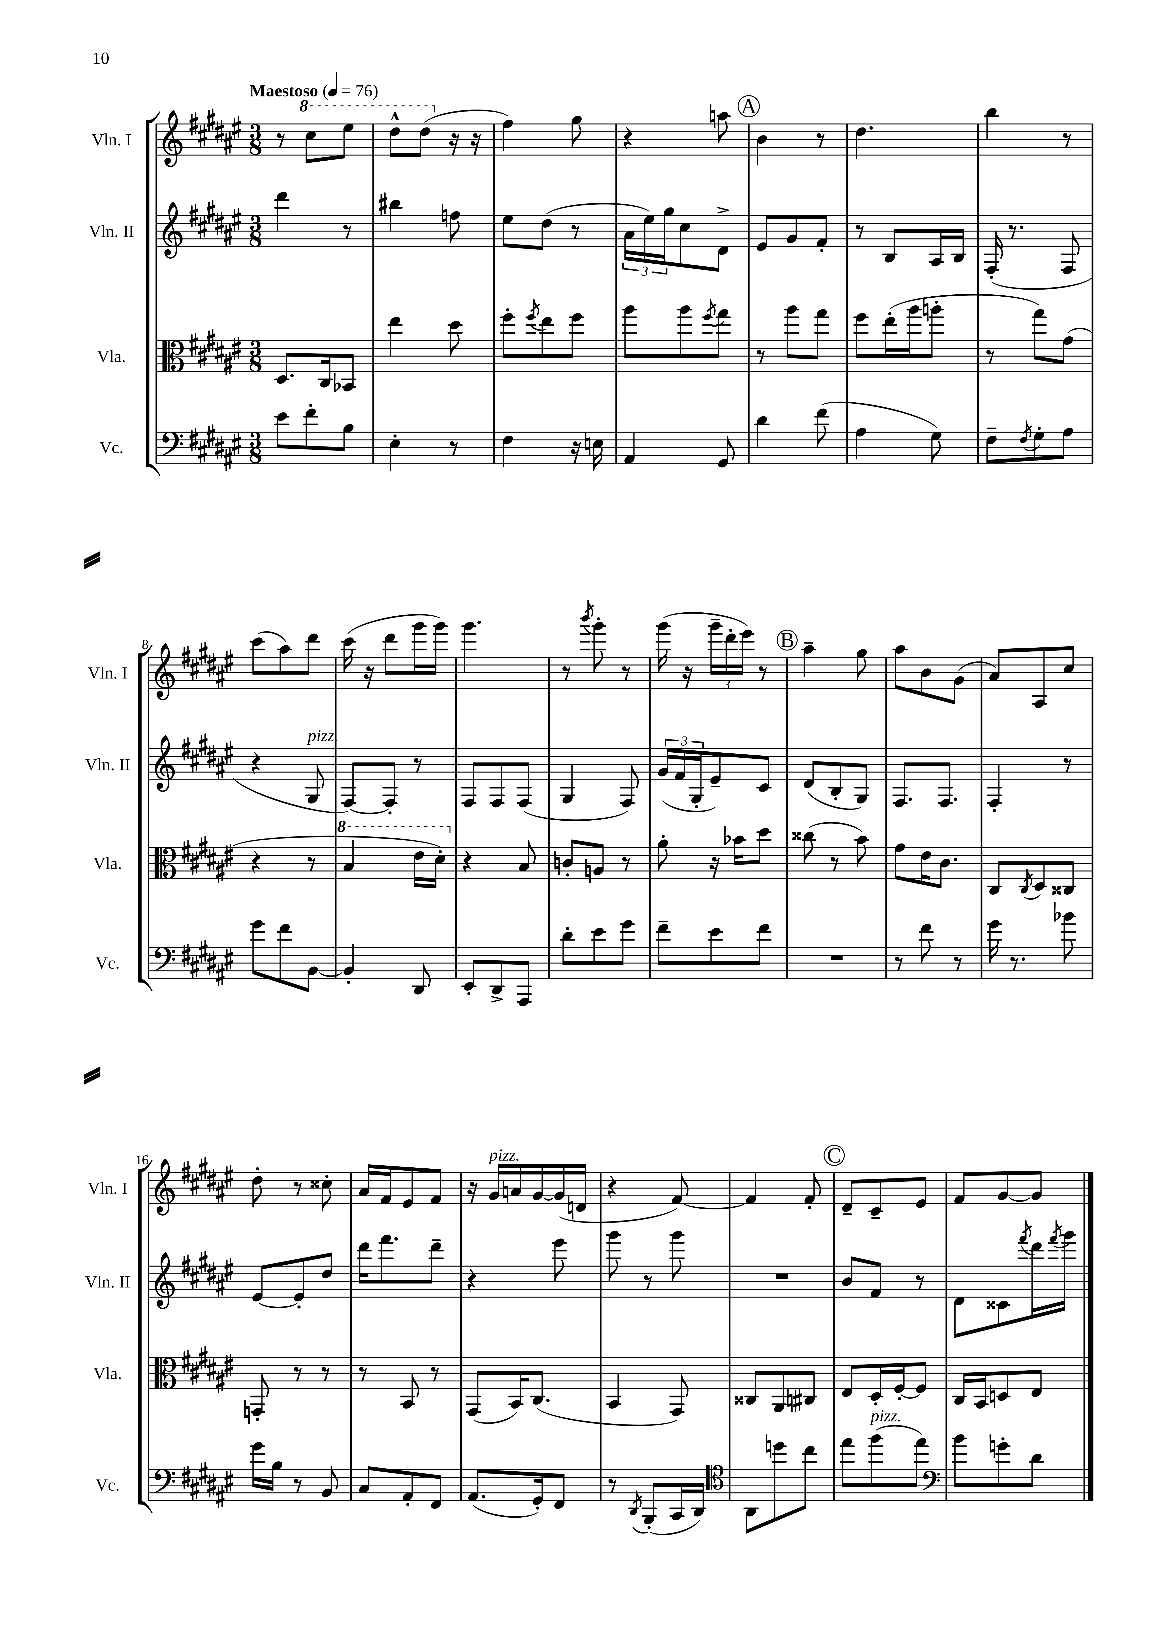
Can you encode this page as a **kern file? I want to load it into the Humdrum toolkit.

**kern	**kern	**kern	**kern
*part4	*part3	*part2	*part1
*staff4	*staff3	*staff2	*staff1
*I"Vc.	*I"Vla.	*I"Vln. II	*I"Vln. I
*I'Vc.	*I'Vla.	*I'Vln. II	*I'Vln. I
*clefF4	*clefC3	*clefG2	*clefG2
*k[f#c#g#d#a#e#]	*k[f#c#g#d#a#e#]	*k[f#c#g#d#a#e#]	*k[f#c#g#d#a#e#]
*M3/8	*M3/8	*M3/8	*M3/8
*MM76	*MM76	*MM76	*MM76
=1	=1	=1	=1
!	!	!	!LO:TX:a:B:t=Maestoso
8e#\L	8.D#/L	4ddd#\	8r
*	*	*	*8va
8f#'\	.	.	8ccc#\L
.	16C#/k	.	.
8B\J	8BB-X/J	8r	8eee#\J
=2	=2	=2	=2
4E#'\	4ee#\	4bb#X\	8ddd#^^\L
.	.	.	(8ddd#\J
*	*	*	*X8va
8r	8dd#\	8ffn\	16r
.	.	.	16r
=3	=3	=3	=3
4F#\	8ff#'\L	8ee#\L	4ff#\)
.	8qff#/	.	.
.	8ee#\	(8dd#\J	.
16r	8ff#\J	8r	8gg#\
16En\	.	.	.
=4	=4	=4	=4
4AA#/	8aa#\L	24a#\LL	4r
.	.	24ee#\)	.
.	.	24gg#\J	.
.	8aa#\	8cc#\	.
.	8qff#/	.	.
8GG#/	8gg#\J	8d#^\J	8aan\
!!LO:REH:place=s1:t=A
=5	=5	=5	=5
4d#\	8r	8e#/L	4b\
.	8aa#\L	8g#/	.
(8f#\	8gg#\J	8f#'/J	8r
=6	=6	=6	=6
4A#\	8ff#\L	8r	4.dd#\
.	(16ee#'\L	8B/L	.
.	16aa#\J	.	.
8G#\)	8aan'\J	16A#/L	.
.	.	16B/JJ	.
=7	=7	=7	=7
8F#~\L	8r	(16F#'/	4bb\
.	.	8.r	.
8qF#/	.	.	.
8G#'\	8gg#\L)	.	.
8A#\J	(8g#\J	8F#/	8r
!!LO:LB:g=z
=8	=8	=8	=8
8g#\L	4r	4r	(8ccc#\L
8f#\	.	.	8aa#\)
!	!	!LO:TX:a:i:t=pizz.	!
[8BB\J	8r	8G#/	8ddd#\J
=9	=9	=9	=9
*	*8va	*	*
4BB'/]	4b/	[8F#/L)	(16ccc#\
.	.	.	16r
.	.	8F#'/J]	8ddd#\L
8DD#/	16ee#\LL	8r	16ggg#\L
.	16dd#'\JJ)	.	16ggg#\JJ)
=10	=10	=10	=10
*	*X8va	*	*
8EE#'/L	4r	8F#/L	4.ggg#\
8DD#^/	.	8F#/	.
8AAA#/J	8B/	(8F#/J	.
=11	=11	=11	=11
8d#'\L	8cn'/L	4G#/	8r
.	.	.	8qbbb/
8e#\	8An/J	.	8ggg#'\
8g#\J	8r	8F#/)	8r
=12	=12	=12	=12
8f#~\L	8a#'\	(24g#/LL	(16ggg#\
.	.	24f#/	.
.	.	.	16r
.	.	24G#'/J	.
8e#\	16r	8e#~/)	24ggg#~\LL
.	.	.	24ddd#'\
.	16b-X\KL	.	.
.	.	.	24eee#\JJ)
8f#\J	8dd#\J	8c#/J	8r
!!LO:REH:place=s1:t=B
=13	=13	=13	=13
4.r	(8cc##X\	(8d#/L	4aa#~\
.	8r	8B'/	.
.	8b\)	8G#/J)	8gg#\
=14	=14	=14	=14
8r	8g#\L	8.F#/L	8aa#\L
8f#\	16e#\K	.	8b\
.	8.c#\J	8.F#/J	.
8r	.	.	(8g#\J
=15	=15	=15	=15
16g#\	8C#/L	4F#'/	8a#/L)
8.r	.	.	.
.	8qC#/	.	.
.	8D#/	.	8A#/
8b-X\	8C##X/J	8r	8cc#/J
!!LO:LB:g=z
=16	=16	=16	=16
16g#\LL	8GGn'/	[8e#/L	8dd#'\
16B\JJ	.	.	.
8r	8r	8e#'/]	8r
8BB/	8r	8dd#/J	8cc##X'\
=17	=17	=17	=17
8C#/L	8r	16ddd#\KL	16a#/LL
.	.	8.fff#\	16f#/J
8AA#'/	8BB/	.	8e#/
8FF#/J	8r	8ddd#~\J	8f#/J
=18	=18	=18	=18
(8.AA#/L	(8GG#/L	4r	16r
!	!	!	!LO:TX:a:i:t=pizz.
.	.	.	16g#/LL
.	16BB/K)	.	16an/
16GG#'/k)	(8.C#/J	.	[16g#/
8FF#/J	.	8eee#\	(16g#/]
.	.	.	16dn/JJ
=19	=19	=19	=19
8r	4BB/	8ggg#\	4r
8qDD#/	.	.	.
(8BBB'/L	.	8r	.
16CC#/L	8GG#/)	8ggg#\	[8f#/)
16DD#/JJ)	.	.	.
=20	=20	=20	=20
*clefC4	*	*	*
8AA#\L	8C##X/L	4.r	4f#/]
8ddn\	8AA#/	.	.
8cc#\J	8C#X/J	.	8f#'/
!!LO:REH:place=s1:t=C
=21	=21	=21	=21
8ee#\L	8E#/L	8b/L	8d#~/L
!LO:TX:a:i:t=pizz.	!	!	!
(8ff#\	16D#'/L	8f#/J	8c#~/
.	[16F#'/J	.	.
8ee#\J)	8F#/J]	8r	8e#/J
=22	=22	=22	=22
*clefF4	*	*	*
8b\L	16C#/LL	8d#\L	8f#/L
.	16BB/J	.	.
8gn'\	8Dn/	8c##X\	[8g#/
.	.	8qfff#/	.
8d#\J	8E#/J	16ddd#\L	8g#/J]
.	.	8qfff#/	.
.	.	16ggg#\JJ	.
==	==	==	==
*-	*-	*-	*-
